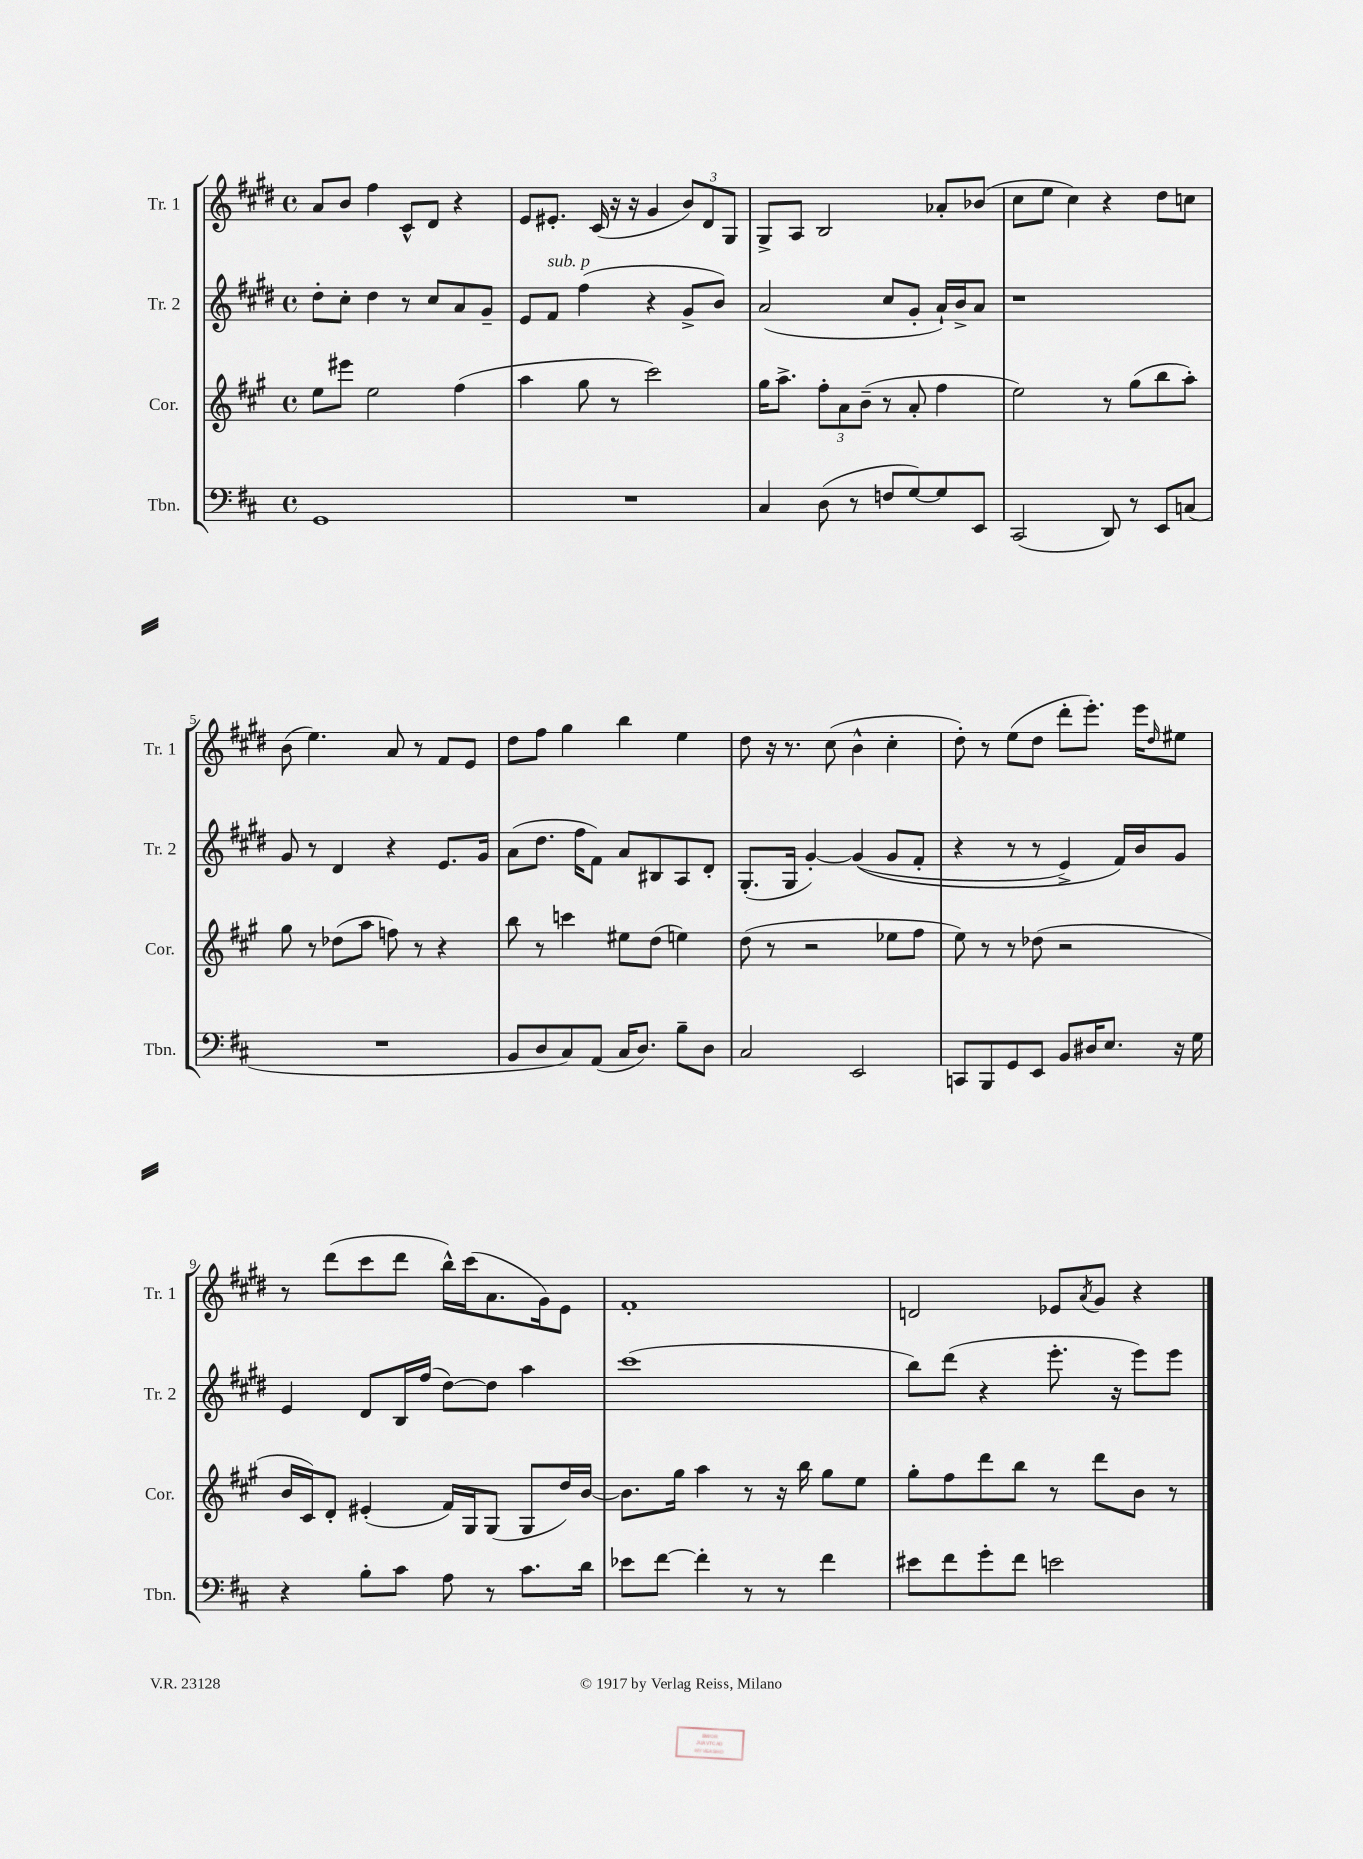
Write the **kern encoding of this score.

**kern	**kern	**kern	**kern
*staff4	*staff3	*staff2	*staff1
*clefF4	*clefG2	*clefG2	*clefG2
*k[f#c#]	*k[f#c#g#]	*k[f#c#g#d#]	*k[f#c#g#d#]
*M4/4	*M4/4	*M4/4	*M4/4
*met(c)	*met(c)	*met(c)	*met(c)
1GG	8ee	8dd#'	8a
.	8eee#	8cc#'	8b
.	2ee	4dd#	4ff#
.	.	8r	8c#^^
.	.	8cc#	8d#
.	(4ff#	8a	4r
.	.	8g#~	.
=	=	=	=
1r	4aa	8e	8e
.	.	8f#	8.e#'
.	8gg#	(4ff#	.
.	.	.	(16c#
.	8r	.	16r
.	.	.	16r
.	2ccc#)	4r	4g#
.	.	8g#^	12b)
.	.	.	12d#
.	.	8b)	.
.	.	.	12G#
=	=	=	=
4C#	16gg#	(2a	8G#^
.	8.aa^	.	.
.	.	.	8A
(8D	12ff#'	.	2B
.	12a	.	.
8r	.	.	.
.	(12b~	.	.
8F	8r	8cc#	.
[8G)	8a'	8g#'	.
8G]	4ff#	16a`)	8a-'
.	.	16b^	.
8EE	.	8a	(8b-
=	=	=	=
(2CC#	2ee)	1r	8cc#
.	.	.	8ee
.	.	.	4cc#)
8DD)	8r	.	4r
8r	(8gg#	.	.
8EE	8bb	.	8dd#
(8C	8aa')	.	8cc
=	=	=	=
1r	8gg#	8g#	(8b
.	8r	8r	4.ee)
.	(8dd-	4d#	.
.	8aa	.	.
.	8ff)	4r	8a
.	8r	.	8r
.	4r	8.e	8f#
.	.	.	8e
.	.	16g#	.
=	=	=	=
8BB	8bb	(8a	8dd#
8D	8r	8.dd#	8ff#
8C#)	4ccc	.	4gg#
.	.	16ff#	.
(8AA	.	8f#)	.
16C#	8ee#	8a	4bb
8.D)	.	.	.
.	(8dd	8B#	.
8B~	4ee)	8A	4ee
8D	.	8d#'	.
=	=	=	=
2C#	(8dd	(8.G#'	8dd#
.	8r	.	16r
.	.	16G#	8.r
.	2r	[4g#')	.
.	.	.	(8cc#
2EE	.	&((4g#]	4b^^
.	8ee-	8g#	4cc#'
.	8ff#	8f#'	.
=	=	=	=
8CC	8ee)	4r	8dd#')
8BBB	8r	.	8r
8GG	8r	8r	(8ee
8EE	(8dd-	8r	8dd#
8BB	2r	4e^)	8ddd#'
16D#	.	.	8.eee')
8.E	.	.	.
.	.	16f#&)	.
.	.	16b	16eee
.	.	.	16qqdd#
16r	.	8g#	8ee#
16G	.	.	.
=	=	=	=
4r	16b	4e	8r
.	16c#)	.	.
.	8d'	.	(8ddd#
8B'	(4e#'	8d#	8ccc#
8c#	.	16B	8ddd#
.	.	(16ff#	.
8A	16f#)	[8dd#)	16bb^^)
.	16G#	.	(16ccc#
8r	(8G#	8dd#]	8.a
8.c#	8G#	4aa	.
.	.	.	16g#)
.	16dd)	.	8e
16d	[16b	.	.
=	=	=	=
8e-	8.b]	(1ccc#	1f#'
[8f#	.	.	.
.	16gg#	.	.
4f#']	4aa	.	.
8r	8r	.	.
8r	16r	.	.
.	16bb	.	.
4f#	8gg#	.	.
.	8ee	.	.
=	=	=	=
8e#	8gg#'	8bb)	2d
8f#	8ff#	(8ddd#	.
8g'	8ddd	4r	.
8f#	8bb	.	.
2e	8r	8.eee'	8e-
.	.	.	8qa
.	8ddd	.	8g#
.	.	16r	.
.	8b	8eee)	4r
.	8r	8eee	.
==	==	==	==
*-	*-	*-	*-
